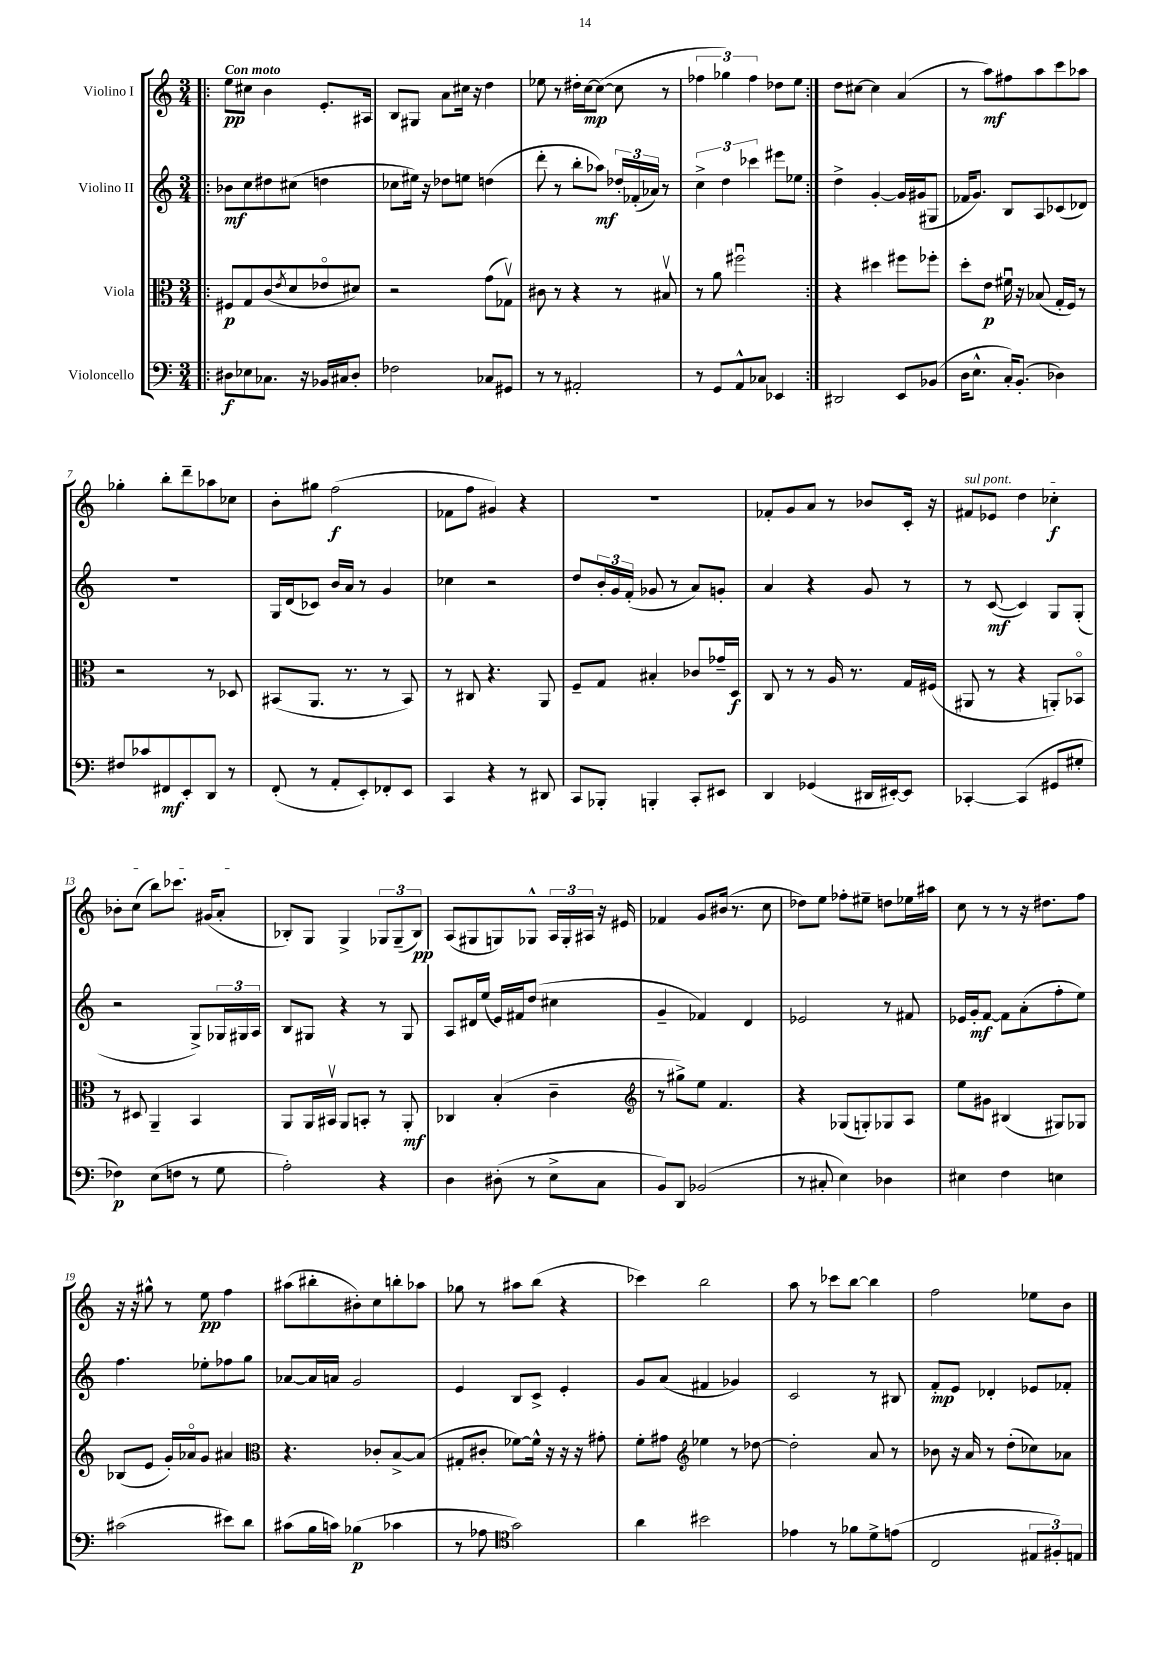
<<
\new StaffGroup <<
\new Staff = "s0" \with { instrumentName = "Violino I" } {
    \clef treble \key c \major \numericTimeSignature \time 3/4 \tempo "Con moto"
    \repeat volta 2 { \bar ".|:" e''8\pp cis''8 b'4 e'8.-. ais16 |
    b8 gis8 a'8 cis''16 r16 d''4 |
    ees''8 r8 dis''16-. c''16~\mp c''8~( c''8 r8 |
    \tuplet 3/2 { fes''4 ges''4) fes''4 } des''8 e''8 | }
    d''8 cis''8~ cis''4 a'4( |
    r8 a''8\mf) fis''8 a''8 c'''8 aes''8 |
    ges''4-. b''8-. d'''8-- aes''8 ces''8 |
    b'8-. gis''8 f''2\f( |
    fes'8 f''8 gis'4) r4 |
    R2. |
    fes'8-. g'8 a'8 r8 bes'8 c'16-. r16 |
    \once \override TextSpanner.bound-details.left.text = \markup { \italic "sul pont." } fis'8\startTextSpan ees'8 d''4 ces''4-.\f |
    bes'8-. c''8( b''8) ces'''8. gis'16( a'8-.\stopTextSpan |
    bes8-.) g8 g4-> \tuplet 3/2 { ges8 ges8--( bes8\pp) } |
    a8( gis8 g8) ges8-^ \tuplet 3/2 { a16 ges16-. ais16 } r16 eis'16 |
    fes'4 g'8 bis'16( r8. c''8 |
    des''8) e''8 fes''8-. eis''8-- d''8 ees''16 ais''16 |
    c''8 r8 r8 r16 dis''8. f''8 |
    r16 r16 gis''8-^ r8 e''8\pp f''4 |
    ais''8( bis''8-. bis'8-.) c''8 b''8-. aes''8 |
    ges''8 r8 ais''8 b''8( r4 |
    ces'''4) b''2 |
    a''8 r8 ces'''8 b''8~ b''4 |
    f''2 ees''8 b'8 \bar "|." |
}
\new Staff = "s1" \with { instrumentName = "Violino II" } {
    \clef treble \key c \major \numericTimeSignature \time 3/4
    \repeat volta 2 { \bar ".|:" bes'8\mf c''8 dis''8 cis''8( d''4 |
    ces''8 eis''16) r16 des''8 e''8 d''4( |
    d'''8-. r8 b''8-. aes''8\mf) \tuplet 3/2 { des''16-. fes'16-.( aes'16) } r8 |
    \tuplet 3/2 { c''4-> d''4 ces'''4 } eis'''8 ees''8 | }
    d''4-> g'4~-. g'16 gis'16( gis8 |
    fes'16 g'8.) b8 a8 ces'8( des'8) |
    R2. |
    g16 d'16( ces'8) b'16 a'16 r8 g'4 |
    ces''4 r2 |
    d''8 \tuplet 3/2 { b'16-. g'16 f'16-.( } ges'8 r8 a'8) g'8-. |
    a'4 r4 g'8 r8 |
    r8 c'8~\mf( c'4) g8 g8-.( |
    r2 g8->) \tuplet 3/2 { ges16 gis16 a16 } |
    b8 gis8 r4 r8 gis8 |
    a8 dis'16 e''16( e'16) fis'16 d''8( cis''4 |
    g'4-- fes'4) d'4 |
    ees'2 r8 fis'8 |
    ees'16 g'16-.\mf f'8~ f'8 a'8-.( f''8-. e''8) |
    f''4. ees''8-. fes''8 g''8 |
    aes'8~ aes'16 a'16 g'2 |
    e'4 b8 c'8-> e'4-. |
    g'8 a'8( fis'4 ges'4) |
    c'2 r8 bis8 |
    f'8-.\mp e'8 des'4-. ees'8 fes'8-. \bar "|." |
}
\new Staff = "s2" \with { instrumentName = "Viola" } {
    \clef alto \key c \major \numericTimeSignature \time 3/4
    \repeat volta 2 { \bar ".|:" fis8\p g8 c'8( \acciaccatura { e'8 } d'8 ees'8\flageolet dis'8) |
    r2 g'8( ges8\upbow) |
    cis'8 r8 r4 r8 bis8\upbow |
    r8 a'8 fis''2\downbow | }
    r4 dis''4 fis''8 fes''8-. |
    d''8-. e'8\p fis'16\downbow r16 bes8( g16-. f16) r8 |
    r2 r8 des8 |
    bis,8( a,8. r8. r8 bis,8) |
    r8 cis8 r4. a,8 |
    f8-- g8 bis4-. ces'8 ges'16-- d16\f |
    c8 r8 r8 a16 r8. g16 fis16( |
    ais,8 r8 r4 a,8-.) bes,8\flageolet |
    r8 dis8 a,4-- b,4 |
    a,8 a,16 bis,16\upbow a,8 b,8-. r8 a,8-.\mf |
    ces4 b4-.( c'4-- |
    \clef treble r8 gis''8->) e''8 f'4. |
    r4 ges8( g8-.) ges8 a8 |
    e''8 gis'8 bis4( gis8) ges8 |
    bes8( e'8 g'16-.) aes'16\flageolet g'8 ais'4 |
    \clef alto r4. ces'8-. b8~-> b8( |
    gis8-. cis'8-. fes'8~) fes'16-^ r16 r16 r16 gis'8-. |
    f'8-. gis'8 \clef treble ees''4 r8 des''8~ |
    des''2-. a'8 r8 |
    bes'8 r16 a'16 r8 d''8-.( ces''8) aes'8 \bar "|." |
}
\new Staff = "s3" \with { instrumentName = "Violoncello" } {
    \clef bass \key c \major \numericTimeSignature \time 3/4
    \repeat volta 2 { \bar ".|:" dis8\f ees8 ces8. r16 bes,16 cis16 dis8-. |
    fes2 ces8 gis,8 |
    r8 r8 ais,2-. |
    r8 g,8 a,8-^ ces8 ees,4 | }
    dis,2 e,8 bes,8( |
    d16 e8.-^ c16-.) b,8.-.( des4) |
    fis8 ces'8 fis,8\mf e,8-. d,8 r8 |
    f,8-.( r8 a,8-. e,8-.) fes,8-. e,8 |
    c,4 r4 r8 dis,8 |
    c,8 bes,,8-. b,,4-. c,8-. eis,8 |
    d,4 ges,4( dis,16 eis,16~-.) eis,8 |
    ces,4~-. ces,4( gis,8 gis8-. |
    fes4\p) e8( f8 r8 g8 |
    a2-.) r4 |
    d4 dis8-.( r8 e8-> c8 |
    b,8) d,8 bes,2( |
    r8 cis8-. e4) des4 |
    eis4 f4 e4 |
    cis'2( eis'8) d'8 |
    cis'8( b16 c'16) bes4\p( ces'4 |
    r8 aes8 \clef tenor g'2) |
    a'4 bis'2 |
    ees'4 r8 fes'8 d'8-> e'8( |
    c2 \tuplet 3/2 { eis8 fis8-.) e8 } \bar "|." |
}
>>
>>
